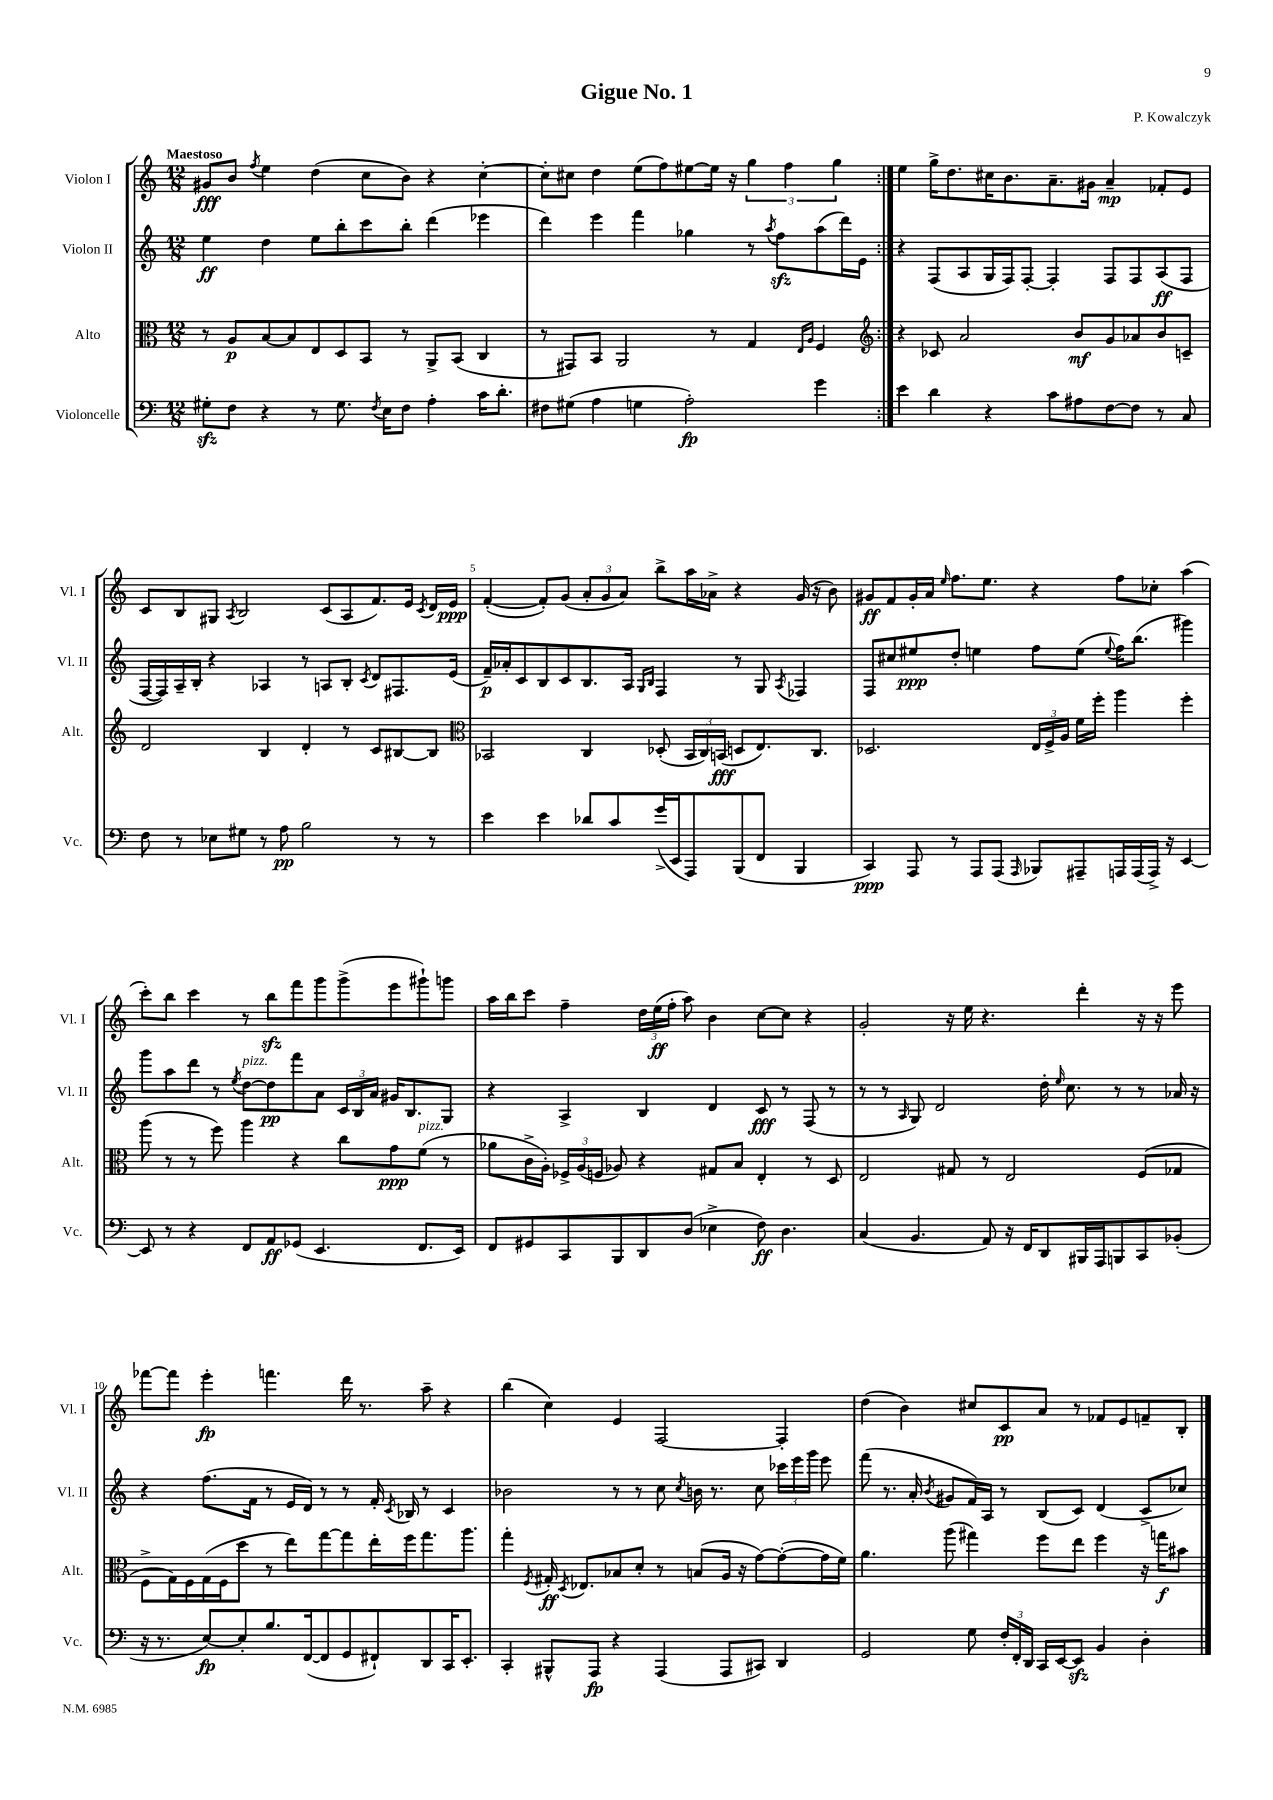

**kern	**kern	**kern	**kern
*staff4	*staff3	*staff2	*staff1
*clefF4	*clefC3	*clefG2	*clefG2
*k[]	*k[]	*k[]	*k[]
*M12/8	*M12/8	*M12/8	*M12/8
8G#'	8r	4ee	8g#
8F	8A	.	8b
.	.	.	8qff
4r	[8B	4dd	4ee
.	8B]	.	.
8r	8E	8ee	(4dd
8.G#	8D	8bb'	.
.	8BB	8ccc	8cc
8qF	.	.	.
16E	.	.	.
8F	8r	8bb'	8b)
4A'	8AA^	(4ddd	4r
.	(8BB	.	.
16c	4C	4eee-	[4cc'
8.d'	.	.	.
=	=	=	=
8F#	8r	4ddd)	8cc']
(8G#	8GG#)	.	8cc#
4A	8BB	4eee	4dd
.	2AA	.	.
4G	.	4fff	(8ee
.	.	.	8ff)
2A')	.	4gg-	[8ee#
.	8r	.	16ee#]
.	.	.	16r
.	4G	8r	6gg
.	.	8qaa	.
.	.	8ff	.
.	.	.	6ff
.	16qqE	.	.
.	16qqA	.	.
4g	4F	(8aa	.
.	.	.	6gg
.	.	16ddd)	.
.	.	16e	.
=:|!	=:|!	=:|!	=:|!
*	*clefG2	*	*
4e	4r	4r	4ee
4d	8c-	(8F	16gg^
.	.	.	8.dd
.	2a	8A	.
4r	.	16G	16cc#
.	.	16F)	8.b
.	.	[8F'	.
8c	.	4F']	8.a~
8A#	8b	.	.
.	.	.	16g#
[8F	8g	8F	4a~
8F]	8a-	8F	.
8r	8b	(8A	8f-'
8C	8c~	8F	8e
=	=	=	=
8F	2d	[16F	8c
.	.	16F])	.
8r	.	16A~	8B
.	.	16B'	.
8E-	.	4r	8G#
.	.	.	8qA
8G#	.	.	2B
8r	4B	4A-	.
8A	.	.	.
2B	4d'	8r	.
.	.	8A	(8c
.	8r	8B'	8A
.	.	8qc	.
.	8c	8d	8.f)
8r	[8B#	8.F#	.
.	.	.	16e
.	.	.	8qc
8r	8B#]	.	16d
.	.	(16e	16e
=	=	=	=
*	*clefC3	*	*
4e	2BB-	16f~)	([4f'
.	.	16a-'	.
.	.	8c	.
4e	.	8B	8f'])
.	.	8c	(8g
8d-	4C	8.B	12a'
.	.	.	12g
8c	.	.	.
.	.	.	12a)
.	.	16A	.
.	.	16qqG	.
.	.	16qqB	.
(16g^	(8D-'	4F	8bb^
16EE	.	.	.
8AAA)	24BB-	.	16aa
.	24C)	.	.
.	.	.	16a-^
.	(24BB	.	.
(8BBB	8D	8r	4r
8FF	8.E)	8G	.
.	.	8qA	.
4BBB	.	4F-	(16g
.	8.C	.	16r
.	.	.	8b)
=	=	=	=
4CC)	2.D-	8F	8g#
.	.	8cc#	8f
8AAA	.	8ee#	16g#'
.	.	.	16a
.	.	.	16qqee
8r	.	8dd'	8.ff
8AAA	.	4ee	.
.	.	.	8.ee
(8AAA	.	.	.
16qqAAA	.	.	.
8BBB-)	24E	8ff	4r
.	24F^	.	.
.	24A	.	.
8AAA#~	16f	(8ee	.
.	16ff'	.	.
.	.	8qqee	.
16AAA	4aa	16ff)	8ff
(16AAA	.	(8.bb	.
16AAA^)	.	.	8cc-'
16r	.	.	.
[4EE	4ff'	4ggg#)	(4aa
=	=	=	=
8EE]	(8aa	8ggg	8ccc')
8r	8r	8aa	8bb
4r	8r	8ddd	4ccc
.	8ff)	8r	.
.	.	8qee	.
8FF	4aa	[8dd	8r
8AA	.	8dd]	8bb
(8GG-	4r	8fff	8fff
4.EE	.	8a	8ggg
.	8cc	24c	(8ggg^
.	.	24B	.
.	.	24a	.
.	8g	16g#	8eee
.	.	8.B	.
8.FF	(8f	.	8ggg#`)
.	8r	8G	8ggg
16EE)	.	.	.
=	=	=	=
8FF	8a-	4r	16aa
.	.	.	16bb
8GG#	16c^	.	8ccc
.	16A')	.	.
8CC	24F-^	4A^	4ff~
.	(24A	.	.
.	24F	.	.
8BBB	8A-)	.	.
8DD	4r	4B	24dd
.	.	.	(24ee
.	.	.	24ff'
(8D	.	.	8aa)
4E-^	8G#	4d	4b
.	8B	.	.
8F)	4E'	8c	[8cc
4.D	.	8r	8cc]
.	8r	(8F	4r
.	8D	8r	.
=	=	=	=
(4C	2E	8r	2g'
.	.	8r	.
.	.	16qqA	.
4.BB	.	8G)	.
.	.	2d	.
.	8G#	.	16r
.	.	.	16ee
8AA)	8r	.	4.r
16r	2E	.	.
16FF	.	.	.
8DD	.	16dd'	.
.	.	16qqee	.
.	.	8.cc	.
16BBB#	.	.	4ddd'
16AAA	.	.	.
8BBB	.	8r	.
8CC	(8F	8r	16r
.	.	.	16r
(8BB-'	8G-	16a-	8eee
.	.	16r	.
=	=	=	=
16r	8F^	4r	[8fff-
8.r	.	.	.
.	16G)	.	8fff-]
.	16F	.	.
[8E)	(16G	(8.ff	4eee'
.	16F	.	.
8E']	8dd	.	.
.	.	16f	.
8.B	8r	8r	4.fff
.	8ee)	16e	.
([16FF	.	16d)	.
8FF]	[8gg	8r	.
8GG	8gg]	8r	16ddd
.	.	.	8.r
8FF#`)	16ee'	16f'	.
.	.	8qc	.
.	16ff	16B-	.
8DD	8.gg	8r	8aa~
16CC	.	4c	4r
8.EE'	8.aa	.	.
=	=	=	=
4CC'	4gg'	2b-	(4bb
.	8qF	.	.
8BBB#^^	16G#'	.	4cc)
.	8qD	.	.
.	8.E-	.	.
8AAA	.	.	.
4r	8B-	8r	4e
.	8d'	8r	.
(4AAA	8r	8cc	[2F
.	.	8qcc	.
.	(8B	16b	.
.	.	8.r	.
8AAA	16A	.	.
.	16r	.	.
8CC#)	[8g)	8cc	.
4DD	(8g'_	24ccc-	4F']
.	.	24eee	.
.	.	24ggg	.
.	16g]	8eee	.
.	16f)	.	.
=	=	=	=
2GG	4.a	(8fff	(4dd
.	.	8.r	.
.	.	.	4b)
.	.	16a'	.
.	.	8qb	.
.	(8aa	8g#	.
8G	4gg#)	16f)	8cc#
.	.	16A	.
24F'	.	8r	8c
24FF'	.	.	.
24DD	.	.	.
16CC	8ff	(8B	8a
[16EE	.	.	.
8EE]	8ee	8c)	8r
4BB	4ff	(4d	8f-
.	.	.	8e
4D'	16r	8c^	8f~
.	16gg	.	.
.	8b#	8cc-)	8B'
==	==	==	==
*-	*-	*-	*-
